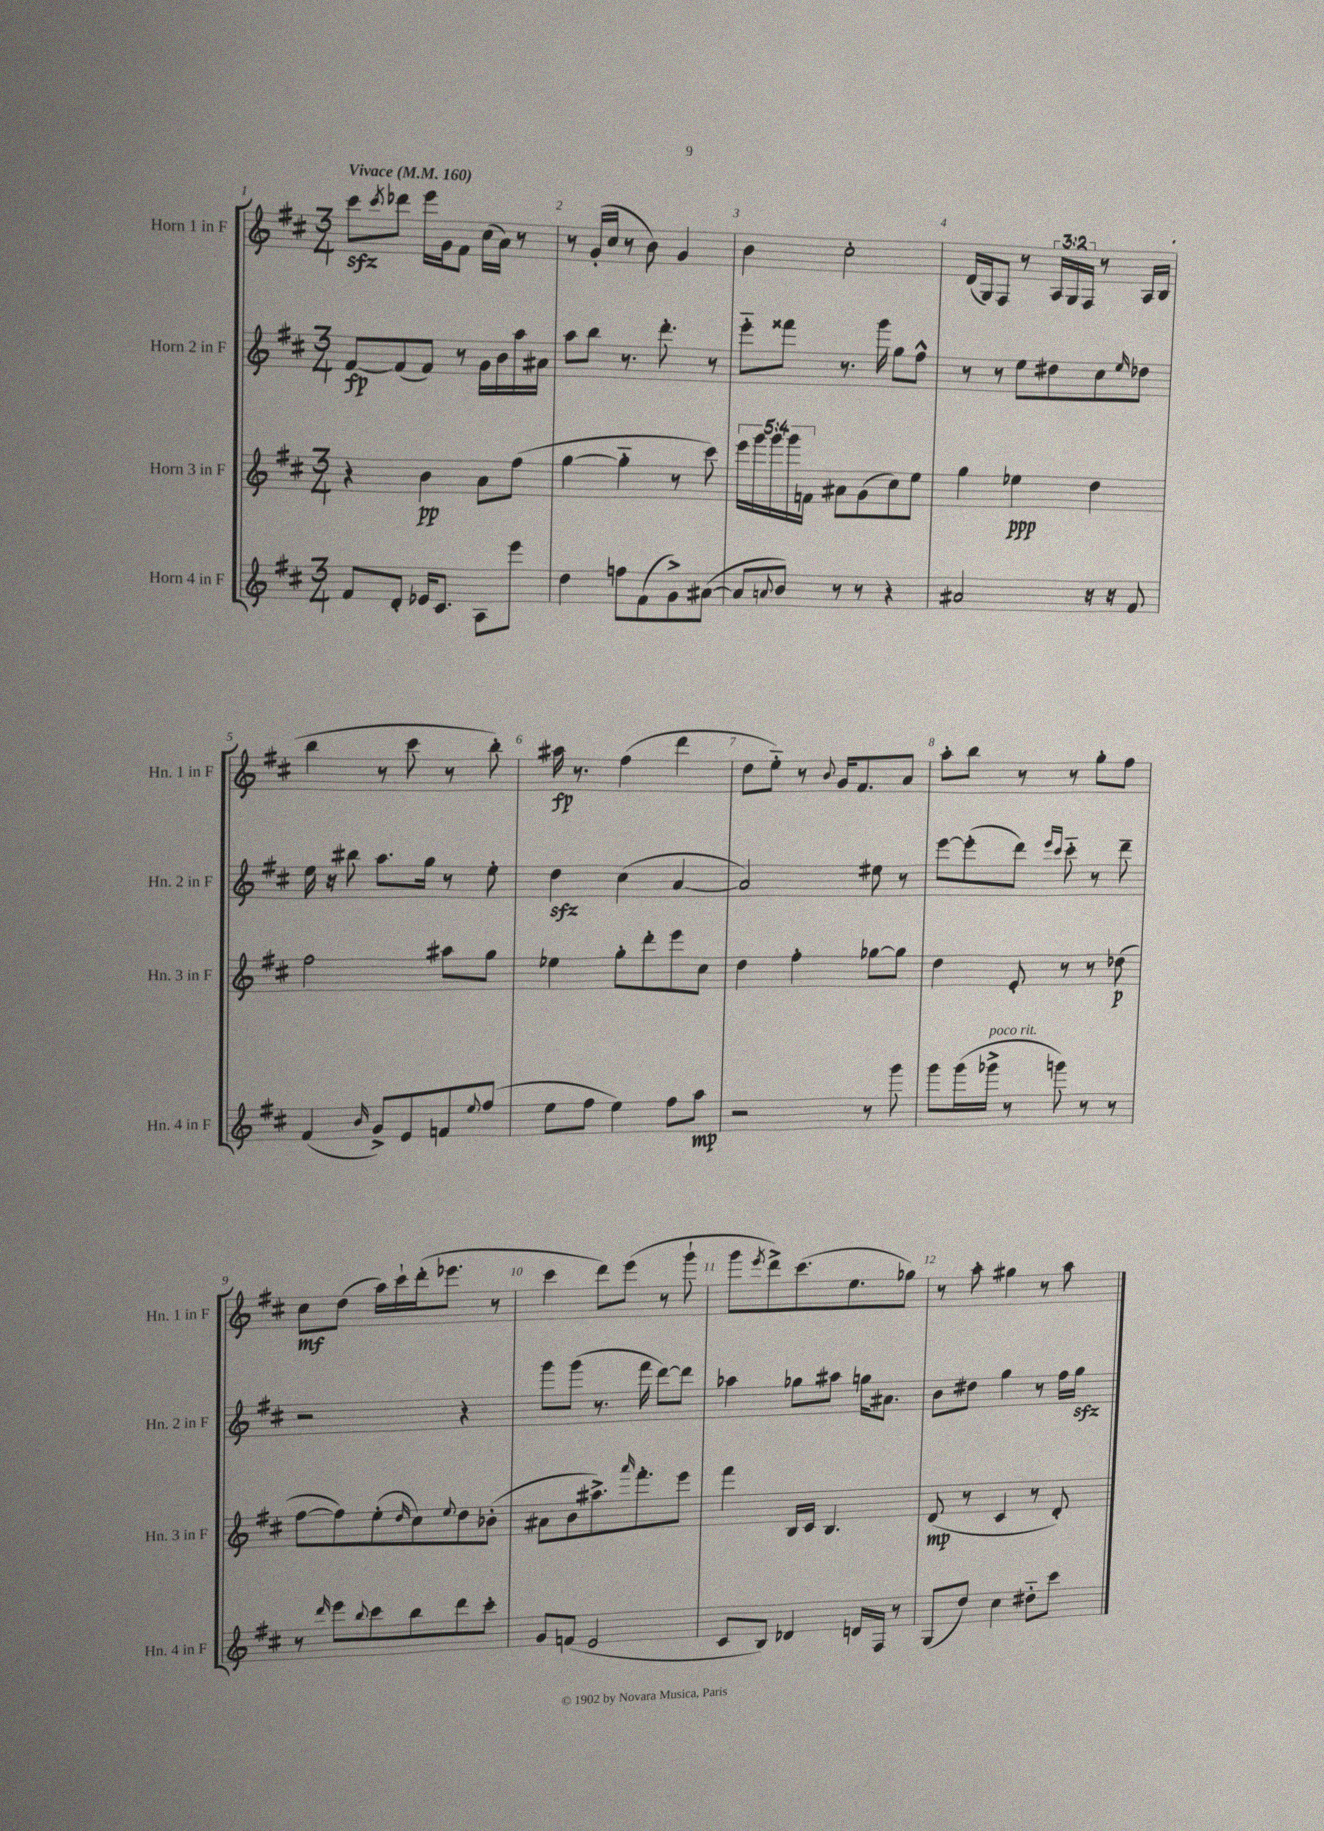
<<
\new StaffGroup <<
\new Staff = "s0" \with { instrumentName = "Horn 1 in F" shortInstrumentName = "Hn. 1 in F" } {
    \clef treble \key d \major \numericTimeSignature \time 3/4 \override Staff.TupletNumber.text = #tuplet-number::calc-fraction-text \tempo "Vivace" 4 = 160
    cis'''8\sfz \acciaccatura { cis'''8 } des'''8 e'''16 g'16 fis'8 cis''16( a'16) r8 |
    r8 g'16-.( cis''16 r8 b'8) g'4 |
    b'4 cis''2-. |
    d'16( g16) fis8 r8 \tuplet 3/2 { a16 g16 fis16 } r8 a16 b16( |
    b''4 r8 cis'''8 r8 b''8-.) |
    ais''16\fp r8. fis''4( d'''4 |
    d''8 e''8-_) r8 \appoggiatura { b'8 } g'16 fis'8. a'8 |
    a''8-. b''8 r8 r8 g''8-. fis''8 |
    cis''8\mf d''8( a''16) cis'''16-! d'''16-.( ees'''8. r8 |
    cis'''4 d'''8) e'''8( r8 g'''8-! |
    g'''8 \acciaccatura { e'''8 } d'''8->) cis'''8.( e''8. ges''8) |
    r8 a''8-. gis''4 r8 a''8 \bar "|." |
}
\new Staff = "s1" \with { instrumentName = "Horn 2 in F" shortInstrumentName = "Hn. 2 in F" } {
    \clef treble \key d \major \numericTimeSignature \time 3/4
    fis'8~\fp fis'8( fis'8) r8 g'16 b'16 a''16 ais'16 |
    a''8 b''8 r8. d'''8.-. r8 |
    e'''8-_ fisis'''8 r8. g'''16 g''8 fis''8-^ |
    r8 r8 e''8 dis''8 cis''8 \grace { e''16 } des''8 |
    e''16 r16 bis''8 a''8. g''16 r8 e''8-. |
    d''4\sfz cis''4( a'4~ |
    a'2) eis''8 r8 |
    e'''8~ e'''8-.( d'''8) \grace { e'''16 cis'''16 } cis'''8-_ r8 d'''8-- |
    r2 r4 |
    g'''8 g'''8( r8. fis'''16 d'''8~) d'''8 |
    aes''4 ges''8 ais''8 g''16 ais'8. |
    b'8 dis''8 g''4 r8 fis''16 g''16\sfz \bar "|." |
}
\new Staff = "s2" \with { instrumentName = "Horn 3 in F" shortInstrumentName = "Hn. 3 in F" } {
    \clef treble \key d \major \numericTimeSignature \time 3/4 \override Staff.TupletNumber.text = #tuplet-number::calc-fraction-text
    r4 b'4\pp a'8 fis''8( |
    g''4~ g''4-_ r8 cis'''8) |
    \tuplet 5/4 { e'''16 g'''16 g'''16 g'''16 f'16 } ais'8 g'8( cis''8) e''8 |
    g''4 ees''4\ppp d''4 |
    fis''2 ais''8 g''8 |
    ees''4 g''8-. d'''8-. e'''8 cis''8 |
    d''4 fis''4-. ges''8~ ges''8 |
    d''4 e'8-. r8 r8 des''8\p( |
    fis''8~ fis''8) e''8-.( \grace { d''16 } cis''8) \appoggiatura { e''8 } d''8 bes'8-.( |
    ais'8 b'8 ais''8.->) \grace { a'''16 } fis'''8.-. e'''8 |
    fis'''4 b16 cis'16 b4. |
    d'8\mp( r8 cis'4 r8 d'8-.) \bar "|." |
}
\new Staff = "s3" \with { instrumentName = "Horn 4 in F" shortInstrumentName = "Hn. 4 in F" } {
    \clef treble \key d \major \numericTimeSignature \time 3/4
    fis'8 d'8-. ees'16 cis'8. a8 e'''8 |
    d''4 f''8 fis'8( g'8->) ais'8~( |
    ais'8 \appoggiatura { a'8 } b'8) r8 r8 r4 |
    ais'2 r16 r16 fis'8 |
    fis'4( \grace { b'16 } g'8->) e'8 f'8 \appoggiatura { e''8 } fis''8( |
    e''8 fis''8 e''4) fis''8 a''8\mp |
    r2 r8 g'''8 |
    g'''8 g'''16( ges'''16->^\markup { \italic "poco rit." } r8 g'''8) r8 r8 |
    r8 \grace { d'''16 } e'''8 \appoggiatura { b''8 } cis'''8 b''8 d'''8 cis'''8-. |
    g'8 f'8( e'2 |
    cis'8 b8) des'4 d'16 fis16 r8 |
    g8( d''8) cis''4 dis''8-_ cis'''8 \bar "|." |
}
>>
>>
\layout { \context { \Score \override BarNumber.break-visibility = ##(#f #t #t) barNumberVisibility = #all-bar-numbers-visible } }
